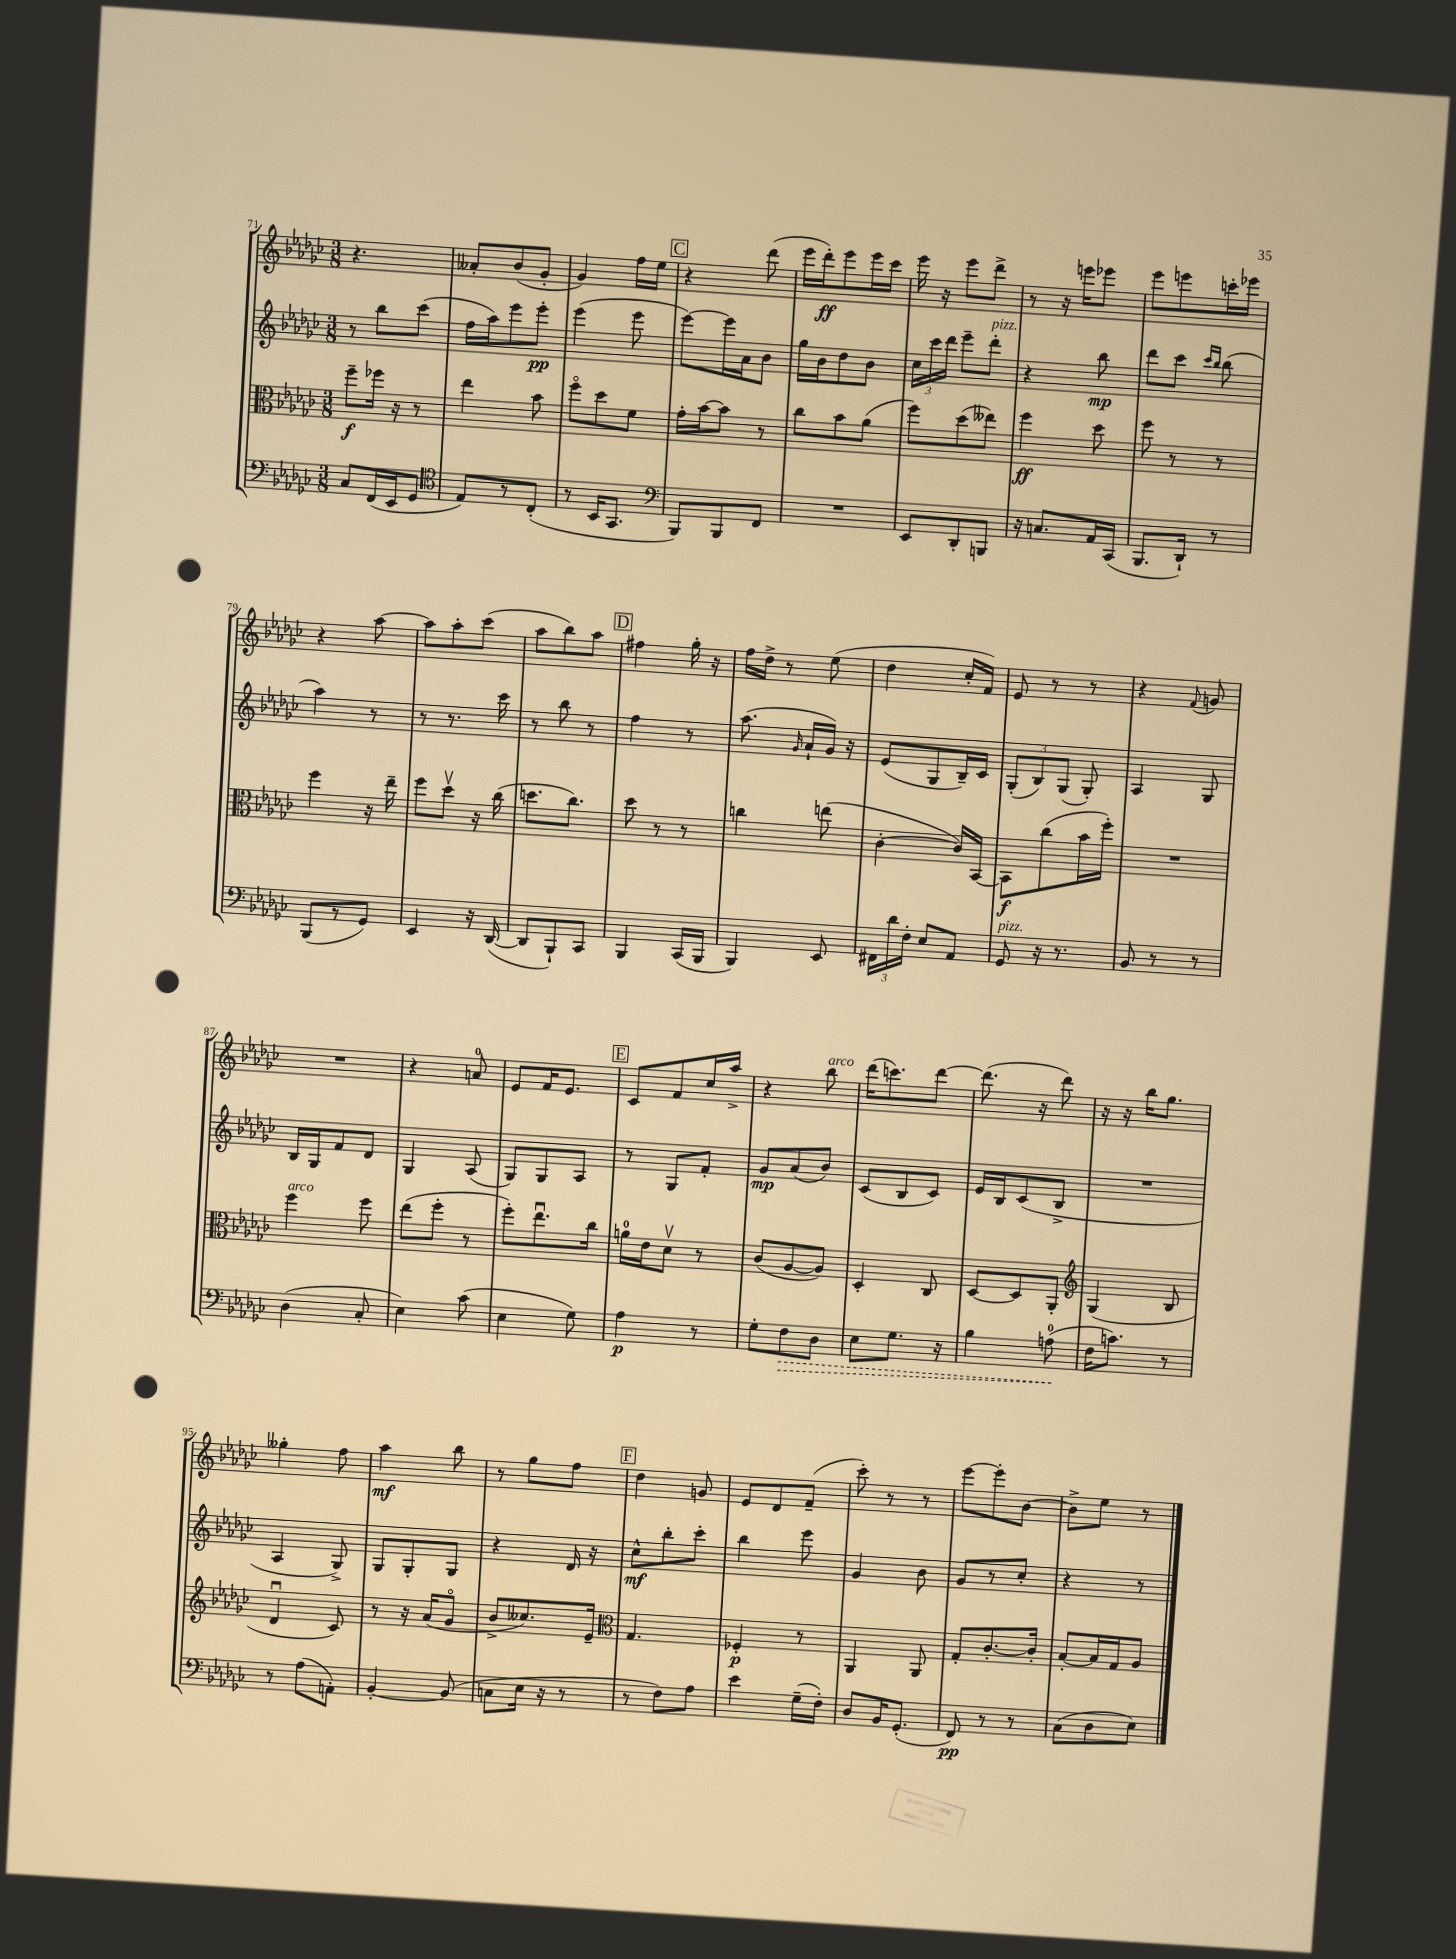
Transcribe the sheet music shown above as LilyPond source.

<<
\new StaffGroup <<
\new Staff = "s0" {
    \clef treble \key ges \major \numericTimeSignature \time 3/8
    \autoBeamOff r4. |
    aeses'8[-. bes'8( ges'8]-. |
    ges'4) f''16[ ees''16] |
    \mark \markup { \box "C" } r4 des'''8( |
    ees'''16[ des'''16-.\ff) ees'''8 ees'''16 ces'''16] |
    ees'''16 r16 ees'''8[ des'''8]-> |
    r8 r16 e'''16[ ees'''8] |
    ees'''8[ e'''8 c'''16-. ees'''16] |
    r4 aes''8~ |
    aes''8[ aes''8-. ces'''8]( |
    aes''8[ bes''8) aes''8] |
    \mark \markup { \box "D" } fis''4 ges''16-. r16 |
    f''16[ des''16]-> r8 ees''8( |
    des''4 ces''16[-. f'16]) |
    ees'8 r8 r8 |
    r4 \appoggiatura { f'8 } g'8 |
    R4. |
    r4 a'8-0 |
    ees'8[ f'16 ees'8.] |
    \mark \markup { \box "E" } ces'8[ f'8 ces''16 aes''16]-> |
    r4 bes''8^\markup { \italic "arco" } |
    des'''16[( c'''8.) des'''8]~ |
    des'''8.( r16 des'''8) |
    r16 r16 bes''16[ ges''8.] |
    geses''4-. f''8 |
    aes''4\mf bes''8 |
    r8 ges''8[ f''8] |
    \mark \markup { \box "F" } des''4 g'8 |
    ees'8[ des'8 f'8]--( |
    ces'''8-.) r8 r8 |
    ees'''8[~ ees'''8-. bes'8]~ |
    bes'8[-> ees''8] r8 \bar "|." |
}
\new Staff = "s1" {
    \clef treble \key ges \major \numericTimeSignature \time 3/8
    \autoBeamOff r8 bes''8[ ces'''8]( |
    f''16[ aes''16) ees'''8 ees'''8]-.\pp |
    ees'''4( ees'''8 |
    \mark \markup { \box "C" } ees'''8[~) ees'''16 aes'16 bes'8] |
    ges''16[ bes'16 des''8 bes'8] |
    \tuplet 3/2 { ces''16[ ces'''16 des'''16] } ees'''8[-- des'''8]-.^\markup { \italic "pizz." } |
    r4 bes''8\mp |
    des'''8[ ces'''8] \grace { ces'''16[ bes''16] } bes''8( |
    aes''4) r8 |
    r8 r8. ces'''16 |
    r8 bes''8 r8 |
    \mark \markup { \box "D" } f''4 r8 |
    aes''8.( \grace { ges'16 } aes'16[-! ges'16]) r16 |
    ees'8[( ges8 bes16--) ces'16] |
    \tuplet 3/2 { ges8[-.( bes8) ges8]( } ges8-.) |
    aes4 ges8 |
    bes16[ ges16 f'8 des'8] |
    ges4 aes8( |
    ges8[) ges8 aes8] |
    \mark \markup { \box "E" } r8 ges8[ f'8]-. |
    ges'8[\mp aes'8( bes'8]) |
    ces'8[( bes8 ces'8]) |
    ees'16[ bes16 ces'8( bes8]-> |
    R4. |
    aes4 ges8->) |
    ges8[ ges8-. ges8] |
    r4 des'16 r16 |
    \mark \markup { \box "F" } ces''8[-^\mf bes''8-. ces'''8]-. |
    bes''4 ees'''8 |
    ges'4 bes'8 |
    ges'8[ r8 ces''8]-. |
    r4 r8 \bar "|." |
}
\new Staff = "s2" {
    \clef alto \key ges \major \numericTimeSignature \time 3/8
    \autoBeamOff f''8[--\f fes''16] r16 r8 |
    ees''4 bes'8 |
    f''8[\flageolet des''8 f'8] |
    \mark \markup { \box "C" } ges'16[-. bes'16~ bes'8] r8 |
    ces''8[ bes'8 aes'8]( |
    f''8[) des''8( eeses''8]) |
    f''4\ff des''8 |
    f''8 r8 r8 |
    f''4 r16 ees''16-- |
    f''8[ des''8]\upbow r16 ces''16( |
    d''8.[ ces''8.]) |
    \mark \markup { \box "D" } des''8 r8 r8 |
    c''4 e''8( |
    ces'4~-. ces'16[) bes,16]~ |
    bes,8[\f ces''8( bes'16 f''16]-.) |
    R4. |
    f''4^\markup { \italic "arco" } f''8 |
    ees''8[( f''8]-. r8 |
    f''8[-.) ees''8.\downbow ces''16] |
    \mark \markup { \box "E" } a'16[-0 ees'16 des'8]\upbow r8 |
    ces'8[( aes8~ aes8]) |
    des4-. ces8 |
    des8[~ des8 aes,8]-. |
    \clef treble ges4( bes8 |
    des'4\downbow ces'8) |
    r8 r16 aes'16[( ges'8]\flageolet |
    bes'8[-> ceses''8.) ees'16]-- |
    \mark \markup { \box "F" } \clef alto ges4. |
    fes4-.\p r8 |
    aes,4 aes,8 |
    ges8[-. ces'8.~-. ces'16]-. |
    bes8[~-. bes16 ges16 aes8] \bar "|." |
}
\new Staff = "s3" {
    \clef bass \key ges \major \numericTimeSignature \time 3/8
    \autoBeamOff ces8[ f,16( ees,16 ges,8] |
    \clef tenor ees8[) r8 ces8]-.( |
    r8 bes,16[ ges,8.] |
    \mark \markup { \box "C" } \clef bass bes,,8[) bes,,8 f,8] |
    R4. |
    ees,8[ des,8-. b,,8] |
    r16 c8.[ aes,16 ces,16]( |
    bes,,8.[ des,16]-!) r8 |
    bes,,8[( r8 ges,8]) |
    ees,4 r16 des,16~( |
    des,8[ bes,,8-!) ces,8] |
    \mark \markup { \box "D" } bes,,4 ces,16[( bes,,16] |
    bes,,4) ees,8 |
    \tuplet 3/2 { fis,16[ des'16 f16]-. } ees8[ aes,8] |
    ges,8^\markup { \italic "pizz." } r16 r8. |
    bes,8 r8 r8 |
    des4( ces8-. |
    ees4) ces'8( |
    ees4 ges8) |
    \mark \markup { \box "E" } aes4\p r8 |
    ges8[-. \once \override Hairpin.style = #'dashed-line f8\> des8] |
    ees8[ ges8.] r16 |
    bes4 a8-0\!( |
    f16[ c'8.]) r8 |
    r8 aes8[( a,8]-.) |
    bes,4~-. bes,8( |
    c8[ ees16] r16 r8 |
    \mark \markup { \box "F" } r8 f8[) aes8] |
    ees'4 ges16[--( f16]-.) |
    des8[ bes,16 ges,8.]-.( |
    f,8\pp) r8 r8 |
    ces8[( des8 ees8]) \bar "|." |
}
>>
>>
\layout { \context { \Score currentBarNumber = #71 } }
